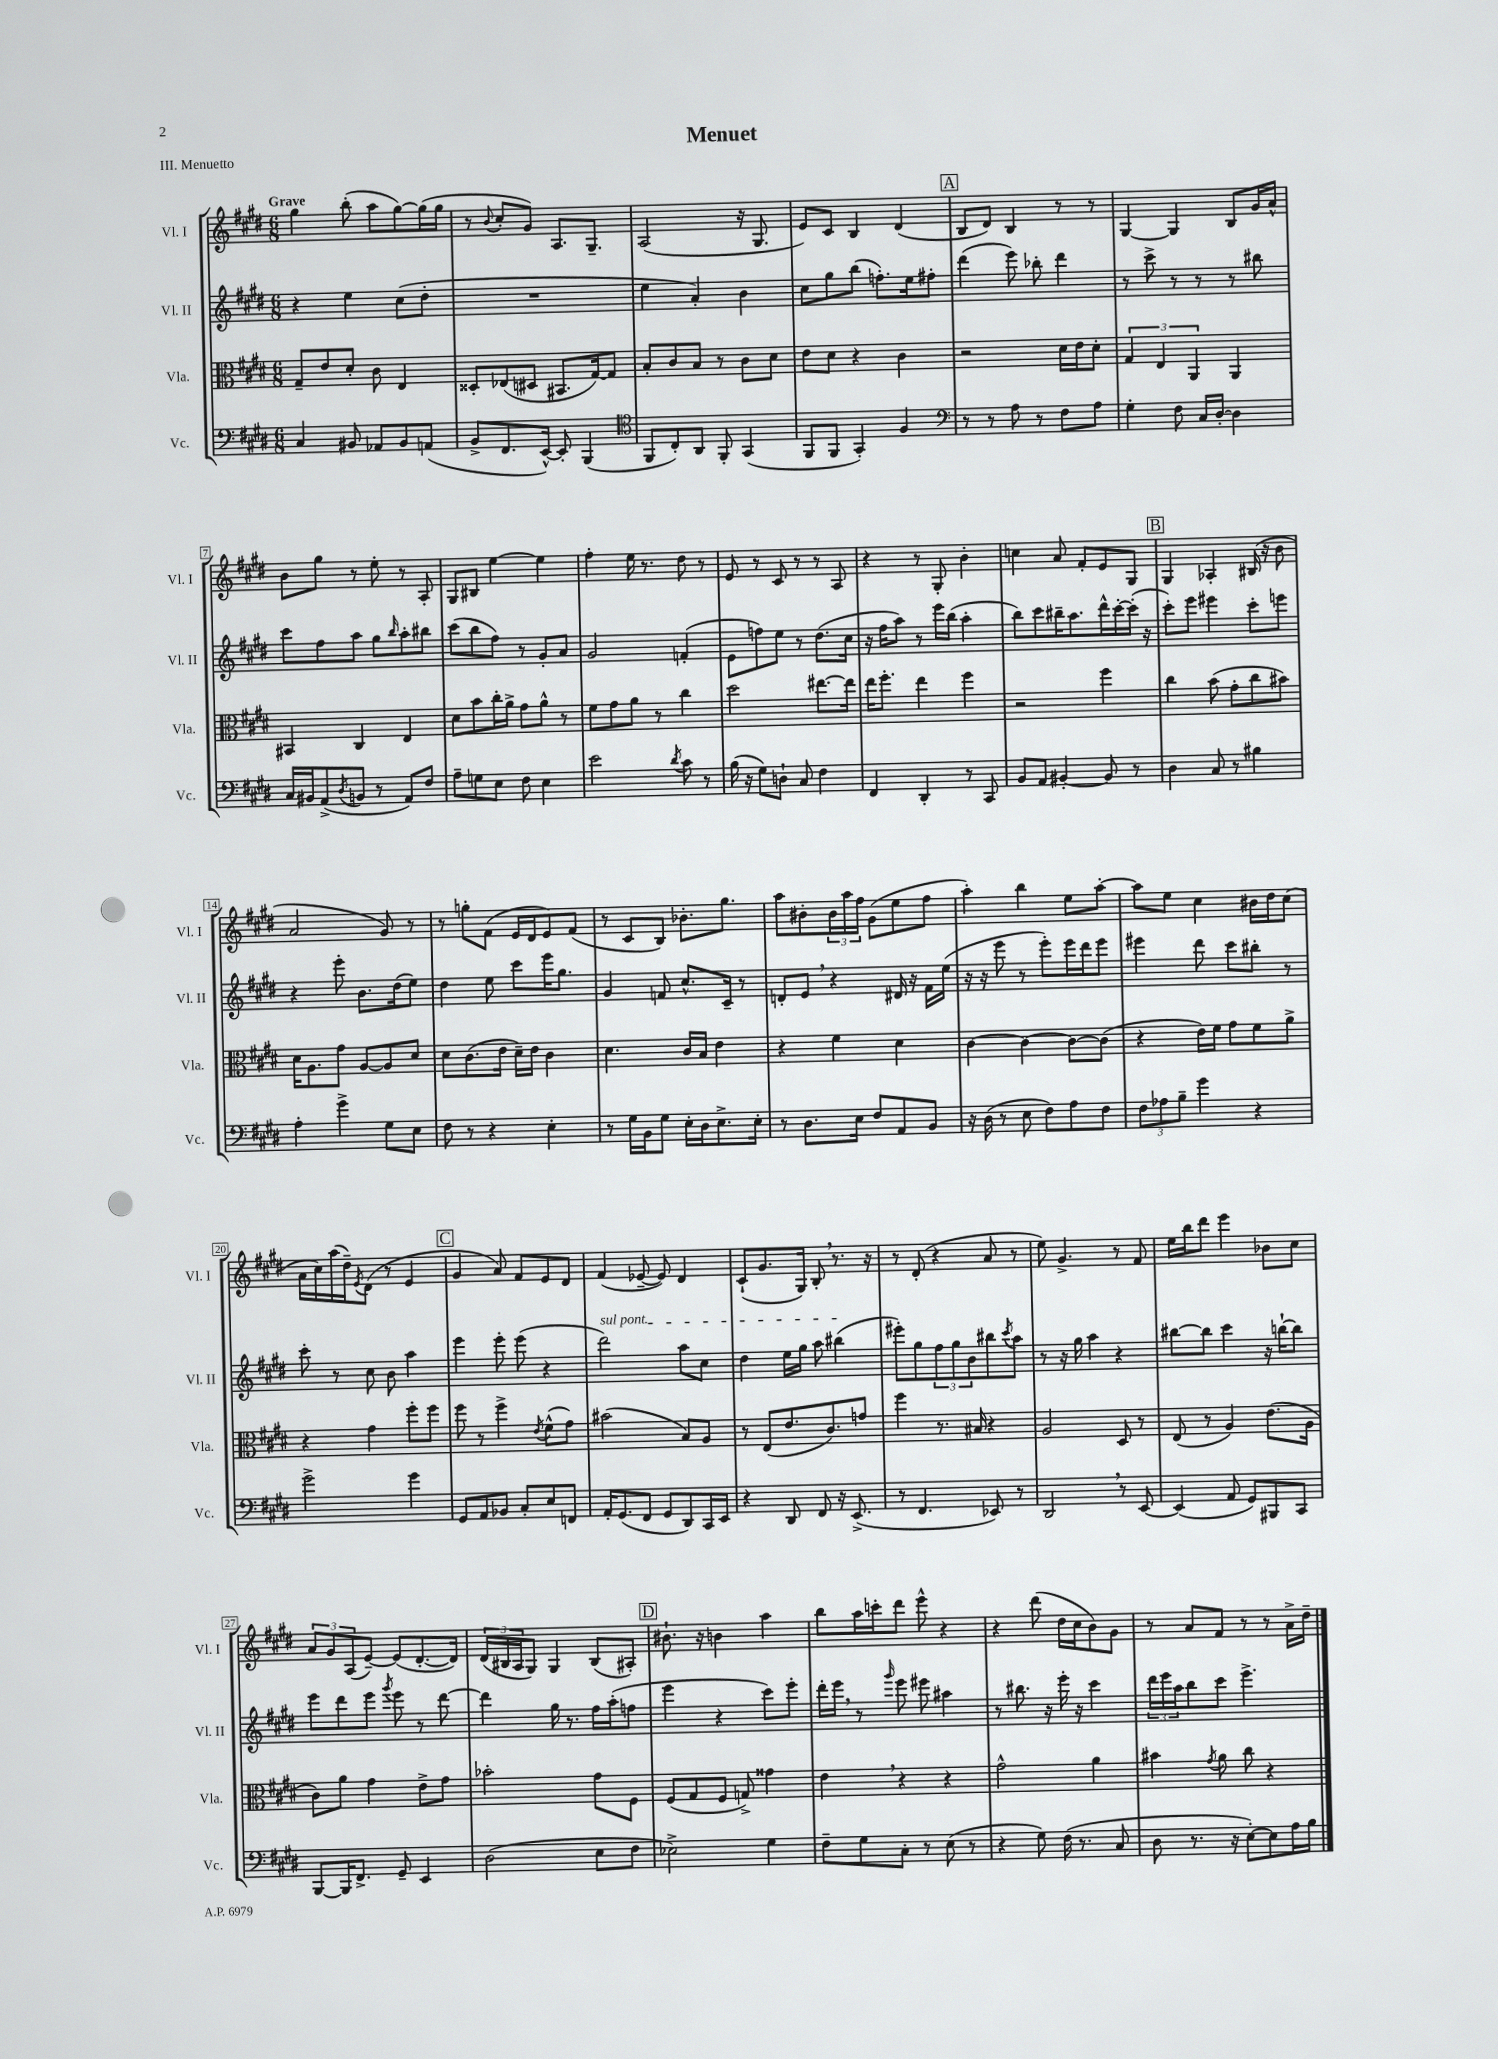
\header { title = "Menuet" piece = "III. Menuetto" }
<<
\new StaffGroup <<
\new Staff = "s0" \with { instrumentName = "Vl. I" shortInstrumentName = "Vl. I" } {
    \clef treble \key e \major \numericTimeSignature \time 6/8 \tempo "Grave"
    gis''4 b''8-.( a''8 gis''8~) gis''16( gis''16 |
    r8 \appoggiatura { b'8 } cis''8-. gis'8) a8. gis8.-- |
    a2( r16 gis8. |
    e'8) cis'8 b4 dis'4( |
    \mark \markup { \box "A" } b8 dis'8) b4 r8 r8 |
    gis4~ gis4 b8 gis'16 a'16-^ |
    b'8 gis''8 r8 e''8-. r8 a8-. |
    gis8 bis8 e''4~ e''4 |
    fis''4-. e''16 r8. dis''8 r8 |
    e'8 r8 cis'8 r8 r8 a8 |
    r4 r8 gis8-. b'4-. |
    c''4 a'8 fis'8-. e'8 gis8 |
    \mark \markup { \box "B" } gis4 aes4-. bis16( r16 b'8 |
    a'2 gis'8) r8 |
    r8 g''8-. fis'8( e'16 dis'16 e'8) fis'8( |
    r8 cis'8 b8) bes'8.-. gis''8. |
    a''8 bis'8-. \tuplet 3/2 { bis'16 a''16 fis''16 } gis'8( e''8 fis''8 |
    a''4-.) b''4 e''8 a''8~-. |
    a''8 e''8 cis''4 bis'16 dis''16 cis''8( |
    a'16 cis''16) a''16( dis''16--) \acciaccatura { e'8 } dis'8( r8 e'4 |
    \mark \markup { \box "C" } gis'4 a'8) fis'8 e'8 dis'8 |
    fis'4( ees'8~-- ees'8) dis'4 |
    cis'8-!( gis'8. gis16) b8-. \breathe r8. r16 |
    r8 dis'8-.( r4 a'8 r8 |
    e''8) gis'4.-> r8 fis'8 |
    e''16 b''16 dis'''8 e'''4 bes'8 cis''8 |
    \tuplet 3/2 { a'8 gis'8 a8( } e'8~--) e'8( dis'8.~-. dis'16) |
    \tuplet 3/2 { dis'16( bis16 a16 } gis8) gis4 bis8( ais8-.) |
    \mark \markup { \box "D" } bis'8.-! r16 b'4 a''4 |
    b''8 a''16 c'''16-. dis'''8 e'''8-^ r4 |
    r4 dis'''8( dis''16 cis''16 b'8) gis'8 |
    r8 a'8 fis'8 r8 r8 a'16-> dis''16-- \bar "|." |
}
\new Staff = "s1" \with { instrumentName = "Vl. II" shortInstrumentName = "Vl. II" } {
    \clef treble \key e \major \numericTimeSignature \time 6/8
    r4 e''4 cis''8( dis''8-. |
    R2. |
    e''4 a'4-.) b'4 |
    cis''8 gis''8 b''8( f''8.-.) e''16 fis''8-. |
    \mark \markup { \box "A" } dis'''4( e'''8) bes''8-. dis'''4 |
    r8 cis'''8-> r8 r8 r8 bis''8 |
    cis'''8 fis''8 a''8 gis''8 \grace { b''16 } a''8-. bis''8 |
    cis'''8( b''8 fis''8) r8 gis'8-. a'8 |
    gis'2 f'4-.( |
    e'8 f''8) e''8 r8 dis''8.( cis''16 |
    r16 fis''16 a''8) r8 e'''16 b''16( a''4-. |
    b''8) cis'''8 bis''16-- a''8. dis'''16-^ cis'''16~-. cis'''16-.( r16 |
    \mark \markup { \box "B" } cis'''8-.) e'''8 eis'''4 cis'''8-. e'''8 |
    r4 e'''8-. b'8. dis''16( e''8) |
    dis''4 e''8 cis'''8 e'''16 gis''8. |
    gis'4 f'8 cis''8.-^ cis'16-- r8 |
    d'8-. e'8 \breathe r4 dis'16 r16 fis'16 e''16( |
    r16 r16 e'''8 r8 e'''8-.) e'''16 dis'''16 e'''8 |
    eis'''4 dis'''8 cis'''8 bis''8-. r8 |
    cis'''8-. r8 cis''8 b'8 a''4 |
    \mark \markup { \box "C" } e'''4 e'''8-. e'''8( r4 |
    \once \override TextSpanner.bound-details.left.text = \markup { \italic "sul pont." } dis'''2\startTextSpan) a''8 cis''8 |
    dis''4 e''16 gis''16 a''8 bis''4\stopTextSpan( |
    eis'''8-.) gis''8 \tuplet 3/2 { fis''8 gis''8 b'8 } bis''8 \acciaccatura { cis'''8 } a''8 |
    r8 r16 gis''16 a''4 r4 |
    bis''8~ bis''8 cis'''4 r16 b''16~-! b''8 |
    e'''8 dis'''8 e'''8 \acciaccatura { gis'''8 } e'''8 r8 dis'''8~ |
    dis'''4 gis''16 r8. fis''16 a''16-.( f''8 |
    \mark \markup { \box "D" } e'''4 r4 cis'''8) e'''8-. |
    dis'''16-. e'''16 \breathe r8 \grace { gis'''16 } e'''8 eis'''8 ais''4 |
    r8 bis''8. r16 e'''16-. r16 cis'''4 |
    \tuplet 3/2 { dis'''16 e'''16 a''16 } b''8 cis'''8 e'''4.-> \bar "|." |
}
\new Staff = "s2" \with { instrumentName = "Vla." shortInstrumentName = "Vla." } {
    \clef alto \key e \major \numericTimeSignature \time 6/8
    gis8-- e'8 dis'8-. cis'8 e4 |
    disis8-. ees8( dis8 bis,8. gis16~) gis8 |
    b8-. cis'8 b8 r8 cis'8 dis'8 |
    e'8 dis'8 r4 cis'4 |
    \mark \markup { \box "A" } r2 dis'16 e'16 dis'8-. |
    \tuplet 3/2 { gis4 e4 a,4 } a,4 |
    bis,4 cis4 e4 |
    dis'8 b'8 cis''16-. a'16-> gis'8 a'8-^ r8 |
    fis'8 gis'8 a'8 r8 cis''4 |
    dis''2 eis''8.~ eis''16 |
    e''16 fis''8.-. e''4 fis''4 |
    r2 fis''4 |
    \mark \markup { \box "B" } cis''4 b'8( gis'8-. cis''8 bis'8) |
    dis'16 a8. gis'8 a8~ a8 dis'8 |
    dis'8 cis'8.( e'16 dis'16--) e'16 cis'4 |
    dis'4. cis'16 b16 e'4 |
    r4 fis'4 dis'4 |
    cis'4~ cis'4~ cis'8~ cis'8( |
    r4 e'16) fis'16 gis'8 fis'8 a'8-> |
    r4 gis'4 fis''8-. fis''8 |
    \mark \markup { \box "C" } fis''8 r8 fis''4-> \acciaccatura { e'8 } fis'8-^( gis'8) |
    bis'2( b8) a8 |
    r8 e8( e'8. cis'8.) g'8 |
    fis''4 r8. bis16 r4 |
    a2 dis8 r8 |
    e8( r8 a4) e'8.( a16 |
    cis'8) a'8 gis'4 e'8-> gis'8 |
    bes'2-. gis'8 fis8 |
    \mark \markup { \box "D" } fis8( gis8 fis8 g8->) gisis'4 |
    e'4 \breathe r4 r4 |
    gis'2-^ a'4 |
    bis'4 \acciaccatura { gis'8 } a'8 cis''8 r4 \bar "|." |
}
\new Staff = "s3" \with { instrumentName = "Vc." shortInstrumentName = "Vc." } {
    \clef bass \key e \major \numericTimeSignature \time 6/8
    cis4 bis,8 aes,8 bis,8 a,8( |
    b,8-> fis,8. e,16~-^) e,8-. b,,4( |
    \clef tenor fis,8 cis8-.) a,8 fis,8-. gis,4( |
    fis,8 fis,8 gis,4-.) fis4 |
    \mark \markup { \box "A" } \clef bass r8 r8 a8 r8 fis8 a8 |
    gis4-. fis8 cis16 dis16~-. dis4 |
    cis16 bis,16 a,8->( \acciaccatura { dis8 } b,8 r8 a,8) fis8 |
    a8-- g8 e8 fis8 e4 |
    e'2 \acciaccatura { dis'8 } cis'8 r8 |
    b16( r16 gis8) d8-! cis8 fis4 |
    fis,4 dis,4-. r8 cis,8 |
    b,8 a,8 bis,4~-. bis,8 r8 |
    \mark \markup { \box "B" } dis4 cis8 r8 bis4 |
    a4-. gis'4-> gis8 e8 |
    fis8 r8 r4 e4-. |
    r8 gis16 b,16 gis8 e16-. dis16 e8.-> e16-. |
    r8 dis8. e16 fis8 a,8 b,8 |
    r16 dis16( r8 e8 fis8) a8 fis8 |
    \tuplet 3/2 { fis8 aes8 b8-- } gis'4 r4 |
    gis'2-> gis'4 |
    \mark \markup { \box "C" } gis,8 a,8 bes,8 cis8-. e8 f,8 |
    a,16-. gis,8.( fis,8 gis,8 dis,8) cis,16 e,16 |
    r4 dis,8 fis,8 r16 e,8.->( |
    r8 fis,4. ees,8) r8 |
    dis,2 \breathe r8 e,8~ |
    e,4( a,8 gis,8) bis,,8 cis,8 |
    b,,8~ b,,16 fis,8.-> gis,8-- e,4 |
    dis2( e8 fis8 |
    \mark \markup { \box "D" } ees2->) gis4 |
    fis8-- gis8 cis8-. r8 e8( r8 |
    r4 gis8) fis16( r8. cis8 |
    dis8 r8. r16 e8~-.) e8 a16 b16 \bar "|." |
}
>>
>>
\layout { \context { \Score \override BarNumber.stencil = #(make-stencil-boxer 0.1 0.3 ly:text-interface::print) } }
